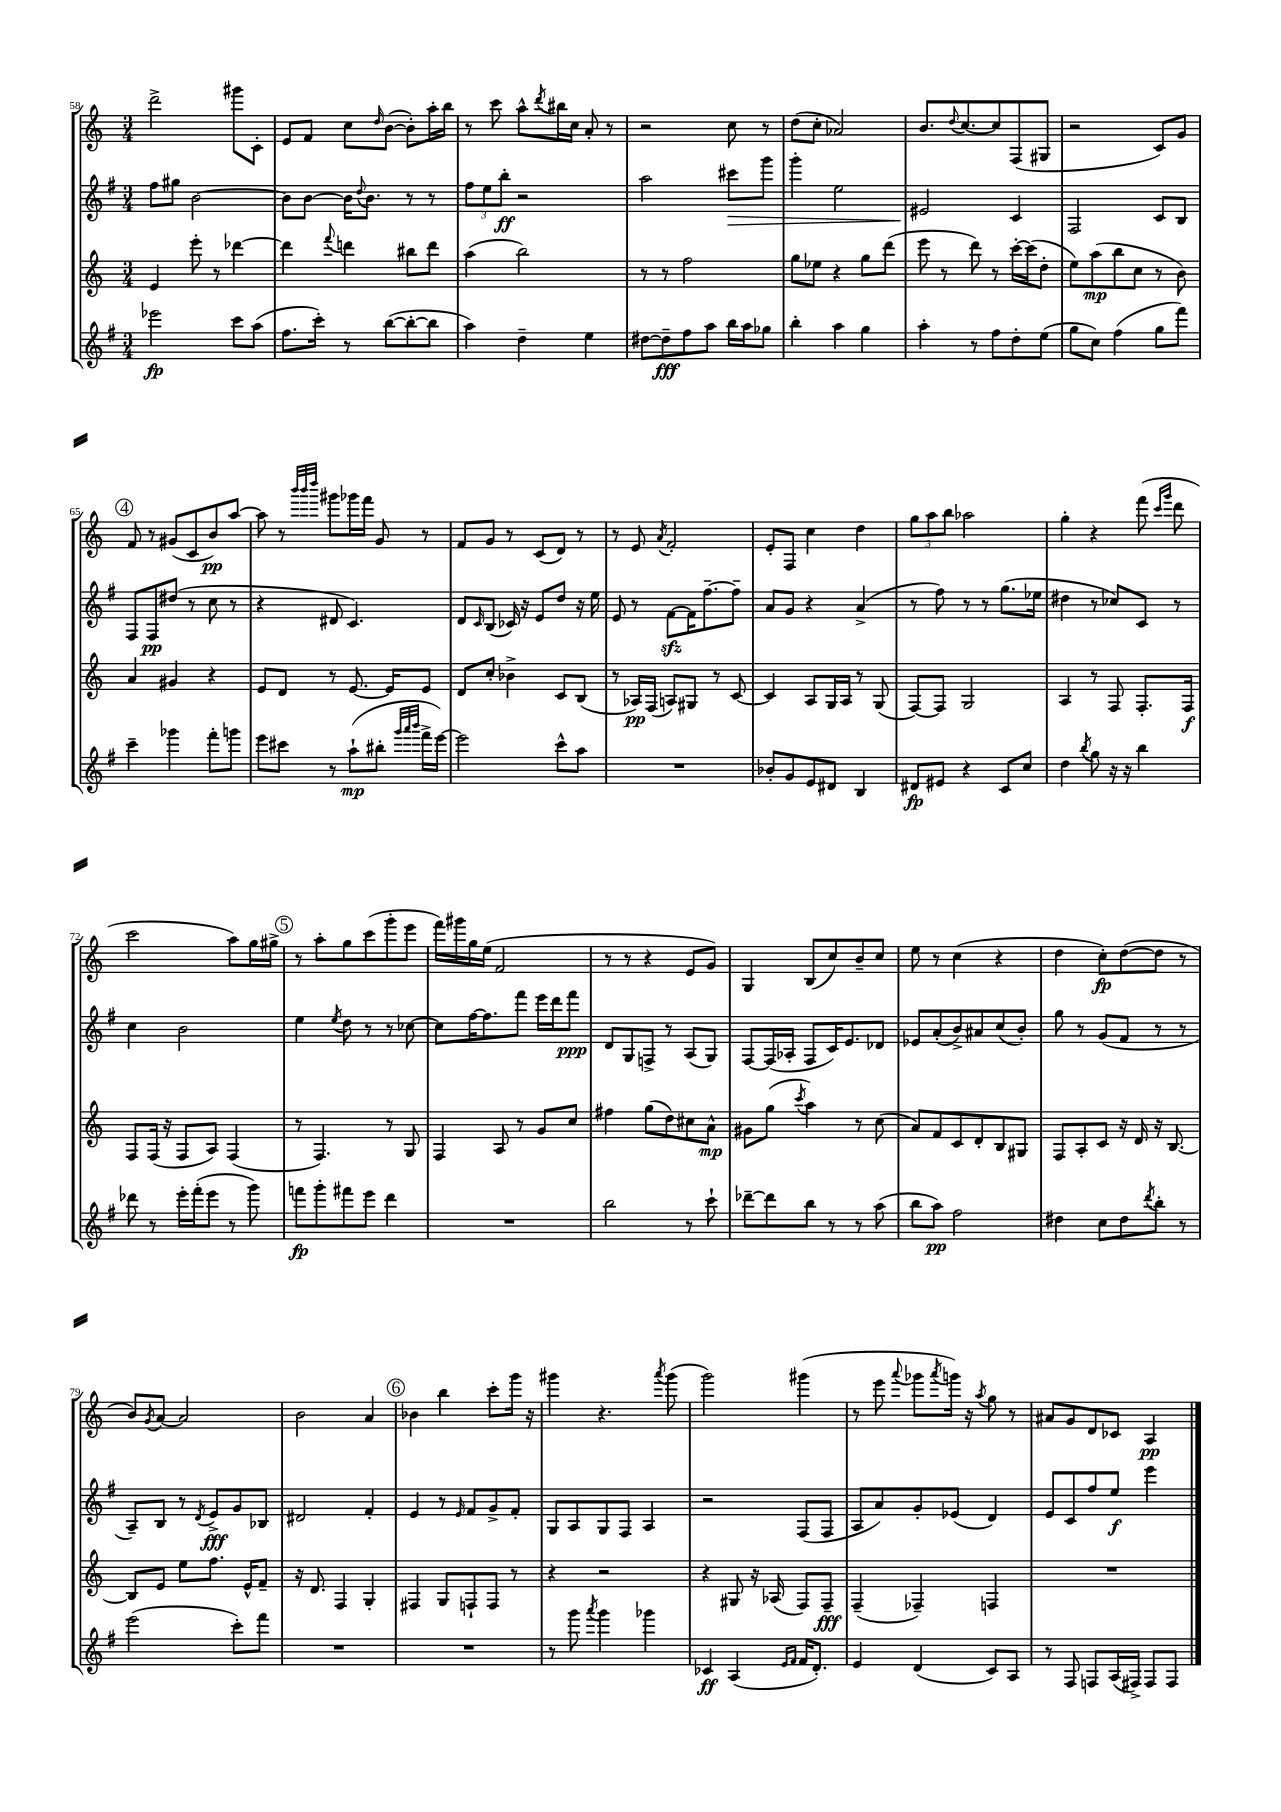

**kern	**kern	**kern	**kern
*staff4	*staff3	*staff2	*staff1
*clefG2	*clefG2	*clefG2	*clefG2
*k[f#]	*k[]	*k[f#]	*k[]
*M3/4	*M3/4	*M3/4	*M3/4
2eee-	4e	8ff#	2ddd^
.	.	8gg#	.
.	8eee'	[2b	.
.	8r	.	.
8ccc	[4ddd-	.	8ggg#
(8aa	.	.	8c'
=	=	=	=
8.ff#	4ddd-]	8b]	8e
.	.	[8b	8f
16ccc')	.	.	.
.	8qqfff	.	.
8r	4ddd	16b]	8cc
.	.	8qqdd	.
.	.	8.b	.
.	.	.	16qqdd
([8bb	.	.	([8b
8bb'_	8bb#	8r	8b'])
8bb]	8ddd	8r	16aa'
.	.	.	16bb
=	=	=	=
4aa)	(4aa	12ff#	8r
.	.	12ee	.
.	.	.	8ccc
.	.	12bb'	.
4dd~	2bb)	2r	8aa^^
.	.	.	8qddd
.	.	.	16bb#
.	.	.	16cc
4ee	.	.	8a'
.	.	.	8r
=	=	=	=
[8dd#	8r	2aa	2r
8dd#~]	8r	.	.
8ff#	2ff	.	.
8aa	.	.	.
16bb	.	8ccc#	8cc
16aa	.	.	.
8gg-	.	8ggg	8r
=	=	=	=
4bb'	8gg	4ggg'	(8dd
.	8ee-	.	8cc'
4aa	4r	2ee	2a-)
4gg	8gg	.	.
.	(8ddd	.	.
=	=	=	=
4aa'	8eee	2e#	8.b
.	8r	.	.
.	.	.	8qqdd
.	.	.	[8.cc
8r	8ddd)	.	.
8ff#	8r	.	8cc]
8dd'	[16ccc'	4c	(8F
.	(16ccc]	.	.
(8ee	8dd'	.	8G#
=	=	=	=
8gg	8ee)	2F#	2r
8cc)	(8aa	.	.
(4ff#	8bb	.	.
.	8cc	.	.
8gg	8r	8c	8c)
8fff#)	8b)	8B	8g
=	=	=	=
4ccc~	4a	8F#	8f
.	.	8F#	8r
4ggg-	4g#	(8dd#	(8g#
.	.	8r	8c
8fff#'	4r	8cc	8b)
8ggg	.	8r	[8aa
=	=	=	=
8eee	8e	4r	8aa]
8ccc#	8d	.	8r
.	.	.	32qqbbb
.	.	.	32qqbbb
.	.	.	32qqdddd
8r	8r	8d#	8ggg#
(8aa`	[8.e	4.c)	16ggg-
.	.	.	16fff
8bb#'	.	.	8g
.	16e]	.	.
32qqggg	.	.	.
32qqaaa	.	.	.
32qqbbb	.	.	.
16fff#^	8e	.	8r
[16eee)	.	.	.
=	=	=	=
2eee]	8d	8d	8f
.	.	16qqc	.
.	8cc'	(8B	8g
.	4b-^	16c-)	8r
.	.	16r	.
.	.	8e	(8c
8ccc^^	8c	8dd	8d)
8aa	(8B	16r	8r
.	.	16ee	.
=	=	=	=
2.r	8r	8e	8r
.	16A-)	8r	8e
.	(16F	.	.
.	.	.	8qa
.	8A)	[8f#	2f'
.	8G#	16f#]	.
.	.	[8.ff#~	.
.	8r	.	.
.	[8c	8ff#~]	.
=	=	=	=
8b-'	4c]	8a	8e'
8g	.	8g	8F
8e	8A	4r	4cc
8d#	16G	.	.
.	16A	.	.
4B	8r	(4a^	4dd
.	(8G	.	.
=	=	=	=
8d#	[8F)	8r	12gg
.	.	.	12aa
8e#	8F]	8ff#)	.
.	.	.	12bb
4r	2G	8r	2aa-
.	.	8r	.
8c	.	(8.gg	.
8cc	.	.	.
.	.	16ee-	.
=	=	=	=
4dd	4A	4dd#	4gg'
8qbb	.	.	.
8gg	8r	8r	4r
16r	8F	8cc-)	.
16r	.	.	.
4bb	8.F'	8c	(8fff
.	.	.	16qqccc
.	.	.	16qqggg
.	.	8r	8ddd
.	16F	.	.
=	=	=	=
8ddd-	8F	4cc	2ccc
8r	(16F	.	.
.	16r	.	.
16eee'	8F	2b	.
(16fff#'	.	.	.
8eee	8A)	.	.
8r	(4F	.	8aa)
8ggg)	.	.	16gg
.	.	.	16gg#^
=	=	=	=
8fff	8r	4ee	8r
8ggg'	4.F)	.	8aa'
.	.	8qee	.
8fff#	.	8dd	8gg
8eee	.	8r	(8ccc
4ddd	8r	8r	8ggg'
.	8G	[8cc-	8eee
=	=	=	=
2.r	4F	8cc-]	16fff)
.	.	.	16ggg#
.	.	[16ff#	16gg
.	.	8.ff#]	(16ee
.	8A	.	2f
.	8r	8fff#	.
.	8g	16eee	.
.	.	16ddd	.
.	8cc	8fff#	.
=	=	=	=
2bb	4ff#	8d	8r
.	.	8G	8r
.	(8gg	8F^	4r
.	8dd)	8r	.
8r	8cc#	(8A	8e
8ccc`	8a^^	8G)	8g)
=	=	=	=
[8ddd-~	8g#	[8F#	4G
8ddd-]	(8gg	(16F#]	.
.	.	16A-'	.
.	8qccc	.	.
8bb	4aa)	8F#	(8B
8r	.	16c)	8cc)
.	.	8.e	.
8r	8r	.	8b~
(8aa	(8cc	8d-	8cc
=	=	=	=
8bb	8a)	8e-	8ee
8aa)	8f	(8a'	8r
2ff#	8c	8b^)	(4cc
.	8d'	8a#	.
.	8B	(8cc	4r
.	8G#	8b')	.
=	=	=	=
4dd#	8F	8gg	4dd
.	8A'	8r	.
8cc	8c	(8g	8cc')
8dd#	16r	8f#	([8dd
.	16d	.	.
8qddd	.	.	.
8bb'	16r	8r	8dd]
.	[8.B	.	.
8r	.	8r	8r
=	=	=	=
(2eee	8B]	8A~)	8b)
.	.	.	8qg
.	8e	8B	[8a
.	8ee	8r	2a]
.	.	8qd	.
.	8.ff	8e^	.
8ccc')	.	8g	.
.	16e^^	.	.
8fff#	8f~	8B-	.
=	=	=	=
2.r	16r	2d#	2b
.	8.d	.	.
.	4F	.	.
.	4G'	4f#'	4a
=	=	=	=
2.r	4F#	4e	4b-
.	8G	8r	4bb
.	.	16qqe	.
.	8F`	8f#	.
.	8F	8g^	8ccc'
.	8r	8f#'	16ggg
.	.	.	16r
=	=	=	=
8r	4r	8G	4ggg#
8ggg	.	8A	.
8qaaa	.	.	.
4ggg	2r	8G	4.r
.	.	8F#	.
4ggg-	.	4A	.
.	.	.	8qaaa
.	.	.	(8ggg#
=	=	=	=
4c-	4r	2r	2ggg)
(4A	8G#	.	.
.	16r	.	.
.	(16A-	.	.
16qqe	.	.	.
16qqf#	.	.	.
16f#	8F)	(8F#	(4ggg#
8.d')	.	.	.
.	8F~	8F#	.
=	=	=	=
4e	(4F~	8A	8r
.	.	8a)	8eee
.	.	.	8qqaaa
(4d	4F-~)	8g'	8ggg-
.	.	.	8qaaa
.	.	(8e-	16ggg)
.	.	.	16r
.	.	.	8qaa
8c)	4F	4d)	8gg
8A	.	.	8r
=	=	=	=
8r	2.r	8e	8a#
8F#	.	8c	8g
8F	.	8ff#	8d
(16A	.	8ee	8c-
16F#^)	.	.	.
8F#	.	4eee	4A
8F#	.	.	.
==	==	==	==
*-	*-	*-	*-
